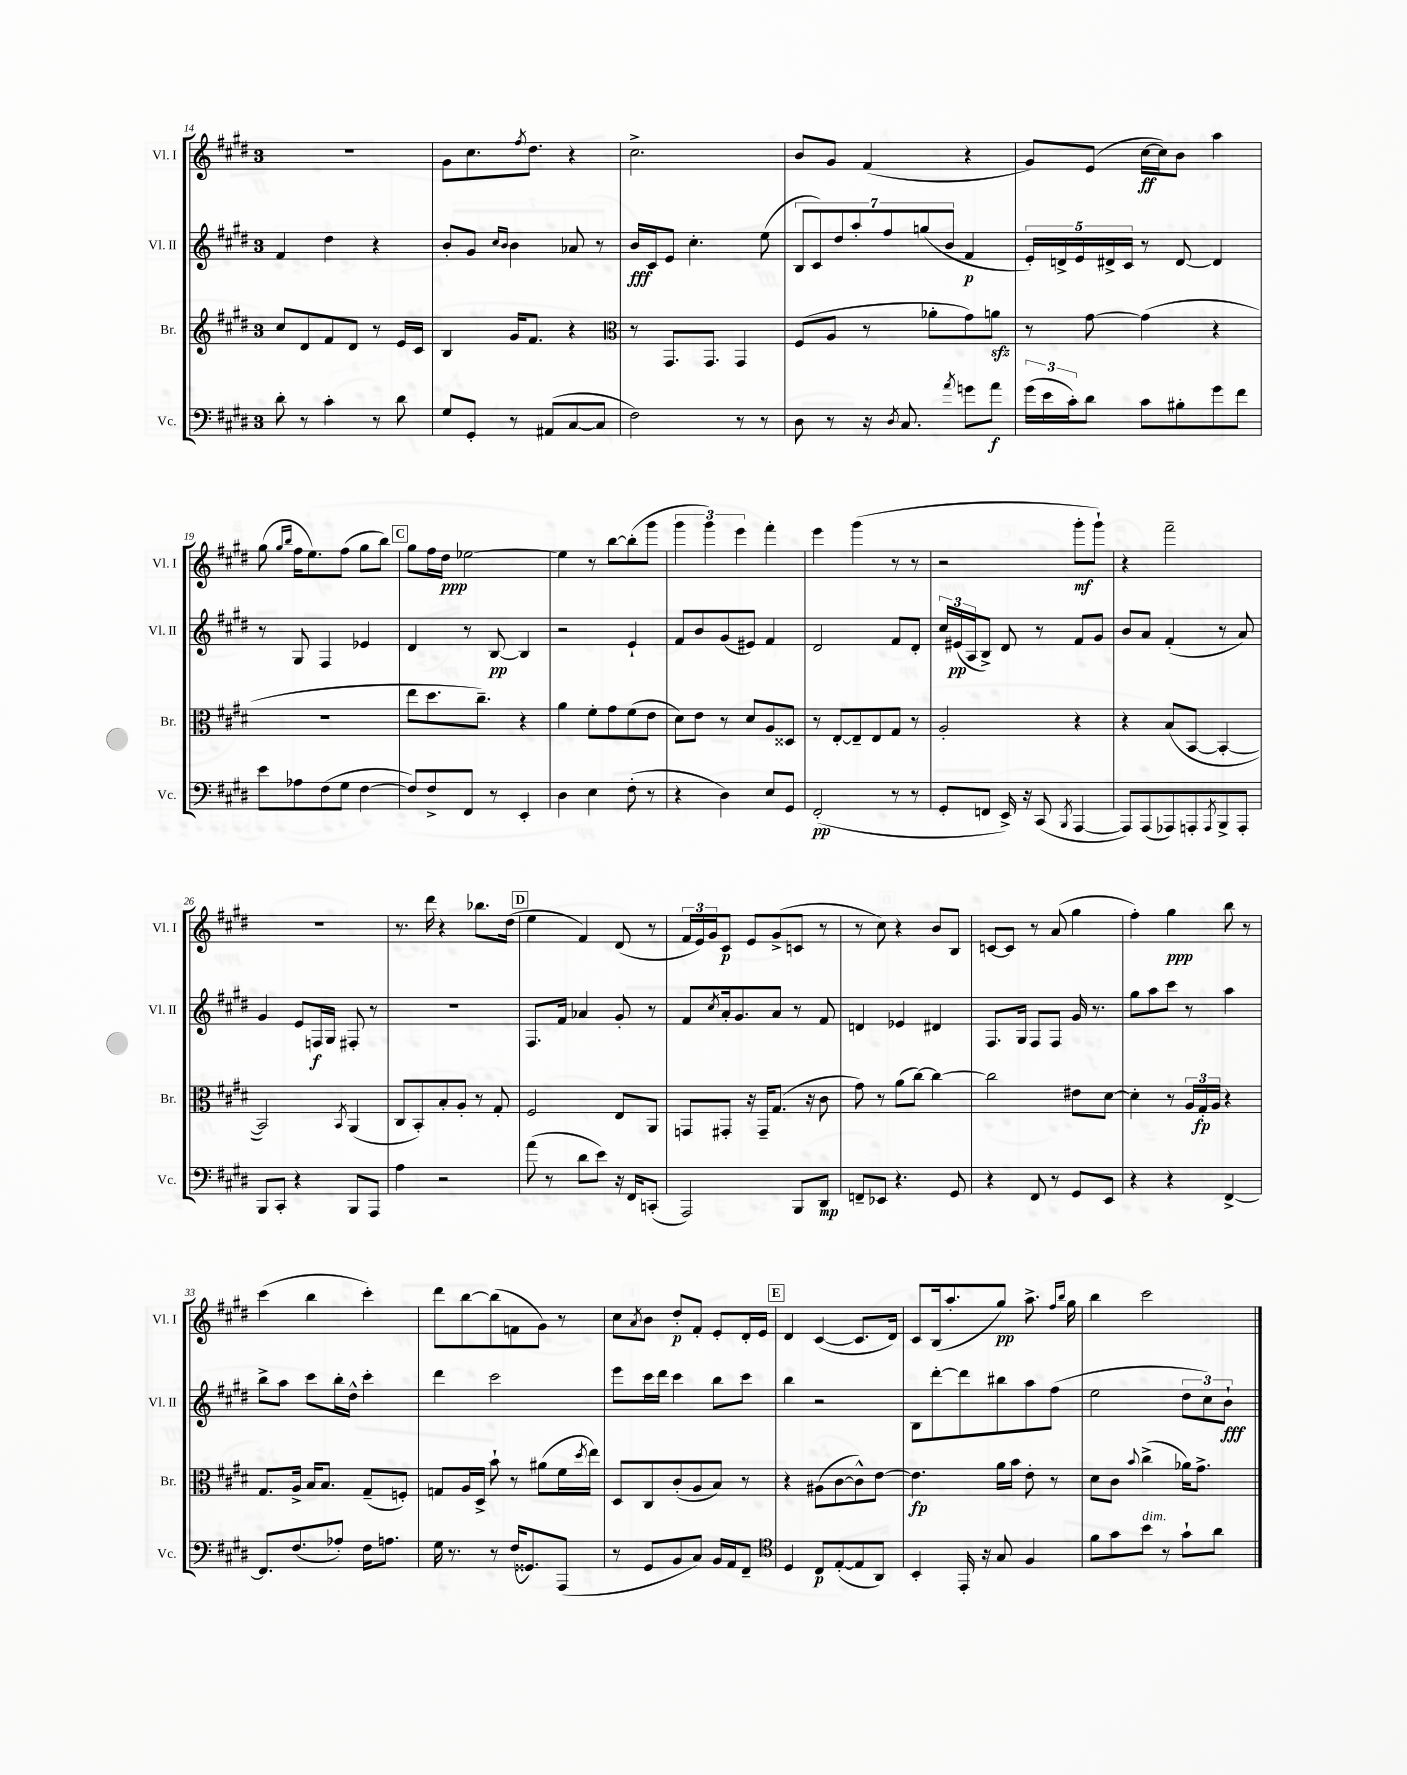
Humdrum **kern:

**kern	**kern	**kern	**kern
*staff4	*staff3	*staff2	*staff1
*clefF4	*clefG2	*clefG2	*clefG2
*k[f#c#g#d#]	*k[f#c#g#d#]	*k[f#c#g#d#]	*k[f#c#g#d#]
*M3/4	*M3/4	*M3/4	*M3/4
8d#'	8cc#	4f#	2.r
8r	8d#	.	.
4c#'	8f#	4dd#	.
.	8d#	.	.
8r	8r	4r	.
8d#	16e	.	.
.	16c#	.	.
=	=	=	=
8G#	4B	8b'	8g#
8GG#'	.	8g#	8.cc#
.	.	16qqcc#	.
.	.	16qqb	.
8r	16g#	4b	.
.	.	.	8qff#
.	8.f#	.	8.dd#
(8AA#	.	.	.
[8C#	4r	8a-	4r
8C#]	.	8r	.
=	=	=	=
*	*clefC3	*	*
2F#)	8r	16b	2.cc#^
.	.	16c#	.
.	8.GG#	8e	.
.	.	4.cc#'	.
.	8.GG#	.	.
8r	4GG#	.	.
8r	.	(8ee	.
=	=	=	=
8D#	(8F#	14B	8b
.	.	14c#)	.
8r	8A	.	8g#
.	.	14dd#	.
.	.	14aa'	.
16r	8r	.	(4f#
.	.	14ff#	.
8qD#	.	.	.
8.C#	.	.	.
.	.	(14gg	.
.	8a-'	.	.
.	.	14b	.
8qa	.	.	.
8g	8g#)	4f#	4r
8a	8a	.	.
=	=	=	=
(24g#	8r	20e')	8g#)
24e	.	.	.
.	.	20d^	.
24c#')	.	.	.
.	.	20e	.
8d#	[8g#	.	(8e
.	.	20d#^	.
.	.	20c#	.
8c#	(4g#]	8r	[16cc#
.	.	.	16cc#])
8B#'	.	[8d#	8b
8g#	4r	4d#]	4aa
8f#	.	.	.
=	=	=	=
8e	2.r	8r	(8gg#
.	.	.	16qqgg#
.	.	.	16qqbb
8A-	.	8G#	16ff#
.	.	.	8.ee)
(8F#	.	4F#	.
8G#	.	.	(8ff#
[4F#	.	4e-	8gg#
.	.	.	8bb)
=	=	=	=
8F#])	8ee	4d#	8gg#
8F#^	8.dd#	.	16ff#
.	.	.	16dd#
8FF#	.	8r	[2ee-
.	8.cc#~)	.	.
8r	.	[8B	.
4EE'	4r	4B]	.
=	=	=	=
4D#	4a	2r	4ee-]
4E	8f#'	.	8r
.	8g#	.	[8bb
(8F#'	(8f#	4e`	(8bb']
8r	8e	.	8ggg#
=	=	=	=
4r	8d#)	8f#	6ggg#
.	8e	8b	.
.	.	.	6ggg#)
4D#)	8r	(8g#	.
.	.	.	6eee
.	8d#	8e#)	.
8E	8A	4f#	4fff#'
8GG#	8D##	.	.
=	=	=	=
(2FF#'	8r	2d#	4eee
.	[8E'	.	.
.	8E~]	.	(4ggg#
.	8E	.	.
8r	8G#	8f#	8r
8r	8r	8d#'	8r
=	=	=	=
8GG#'	2A'	24cc#	2r
.	.	(24e#	.
.	.	24A	.
8FF	.	8B^)	.
16EE^)	.	8d#	.
16r	.	.	.
(8CC#	.	8r	.
8qBBB	.	.	.
[4AAA	4r	8f#	8ggg#'
.	.	8g#	8ggg#`)
=	=	=	=
8AAA])	4r	8b	4r
(8AAA	.	8a	.
8AAA-)	(8B	(4f#'	2fff#~
8AAA'	[8BB	.	.
8qAAA	.	.	.
8BBB^	4BB'_	8r	.
8AAA'	.	8a)	.
=	=	=	=
8BBB	2BB])	4g#	2.r
8CC#'	.	.	.
4r	.	8e	.
.	.	16F	.
.	.	16G#	.
.	8qBB	.	.
8BBB	(4AA	8F#'	.
8AAA	.	8r	.
=	=	=	=
4A	8C#	2.r	8.r
.	8BB')	.	.
.	.	.	16ddd#
2r	8B'	.	4r
.	8A'	.	.
.	8r	.	8.bb-
.	8G#'	.	.
.	.	.	(16dd#
=	=	=	=
(8a	2F#	8.F#	4ee
8r	.	.	.
.	.	16f#	.
8d#	.	4a-	4f#)
8e)	.	.	.
16r	8E	8g#'	(8d#
16FF#	.	.	.
(8CC'	8AA	8r	8r
=	=	=	=
2AAA)	8GG	8f#	24f#
.	.	.	24e)
.	.	.	24g#
.	.	8qcc#	.
.	8GG#'	16a'	8c#
.	.	8.g#	.
.	16r	.	8e
.	16GG#~	.	.
.	(8.G#	8a	(8g#^
8BBB	.	8r	8c
.	16r	.	.
8DD#	8c#	8f#	8r
=	=	=	=
8FF~	8g#)	4d	8r
8EE-	8r	.	8cc#)
4.r	(8a	4e-	4r
.	[8cc#)	.	.
.	4cc#_	4d#	8b
8GG#	.	.	8B
=	=	=	=
4r	2cc#]	8.F#	[8c
.	.	.	8c]
.	.	16G#	.
8FF#	.	8F#	8r
8r	.	8F#	(8a
8GG#	8e#	16g#	4gg#
.	.	8.r	.
8EE	[8d#	.	.
=	=	=	=
4r	4d#']	8gg#	4ff#')
.	.	8aa	.
4r	8r	8ccc#	4gg#
.	24A	8r	.
.	24G#'	.	.
.	24A	.	.
[4FF#^	4r	4aa	8bb
.	.	.	8r
=	=	=	=
8.FF#]	8.G#	8bb^	(4ccc#
.	.	8aa	.
(8.F#	16A^	.	.
.	16B	8ccc#	4bb
.	8.B	.	.
8A-')	.	16bb'	.
.	.	16dd#^^	.
16F#	(8G#~	4ccc#'	4ccc#')
8.A	.	.	.
.	8F')	.	.
=	=	=	=
16G#	8G	4ddd#	8ddd#
8.r	.	.	.
.	16A	.	[8bb
.	16D#^	.	.
8r	8b`	2ccc#	(8bb]
(16F#	8r	.	8f
8.GG##)	.	.	.
.	(8a#	.	8g#)
(8AAA	16f#	.	8r
.	8qdd#	.	.
.	16ee)	.	.
=	=	=	=
8r	8D#	8eee	8cc#
.	.	.	8qa
8GG#	8C#	16ccc#	8b
.	.	16ddd#	.
8BB	(8c#'	4ccc#	8dd#'
8C#)	8A	.	8f#'
16BB	8B)	8bb	8e'
16AA	.	.	.
8FF#~	8r	8ccc#	16d#'
.	.	.	16e
=	=	=	=
*clefC4	*	*	*
4D#	4r	4bb	4d#
8C#	(8A#	2r	([4c#
([8E'	[8c#	.	.
8E]	8c#^^])	.	8.c#]
8AA)	[8e	.	.
.	.	.	16d#)
=	=	=	=
4BB'	4.e]	8B	8c#
.	.	[8ddd#'	(16B
.	.	.	8.aa'
16EE'	.	8ddd#]	.
16r	.	.	.
8G#	16a	8bb#	8gg#)
.	16b	.	.
4F#	8e'	8aa	8.aa^
.	8r	(8ff#	.
.	.	.	16qqff#
.	.	.	16qqbb
.	.	.	16gg#
=	=	=	=
8f#	8d#	2ee	4bb
8g#	8c#	.	.
.	8qqb	.	.
8b	(4cc#^	.	2ccc#
8r	.	.	.
8g#`	16a-)	12dd#	.
.	8.g#^	.	.
.	.	12cc#)	.
8a	.	.	.
.	.	12b`	.
==	==	==	==
*-	*-	*-	*-
